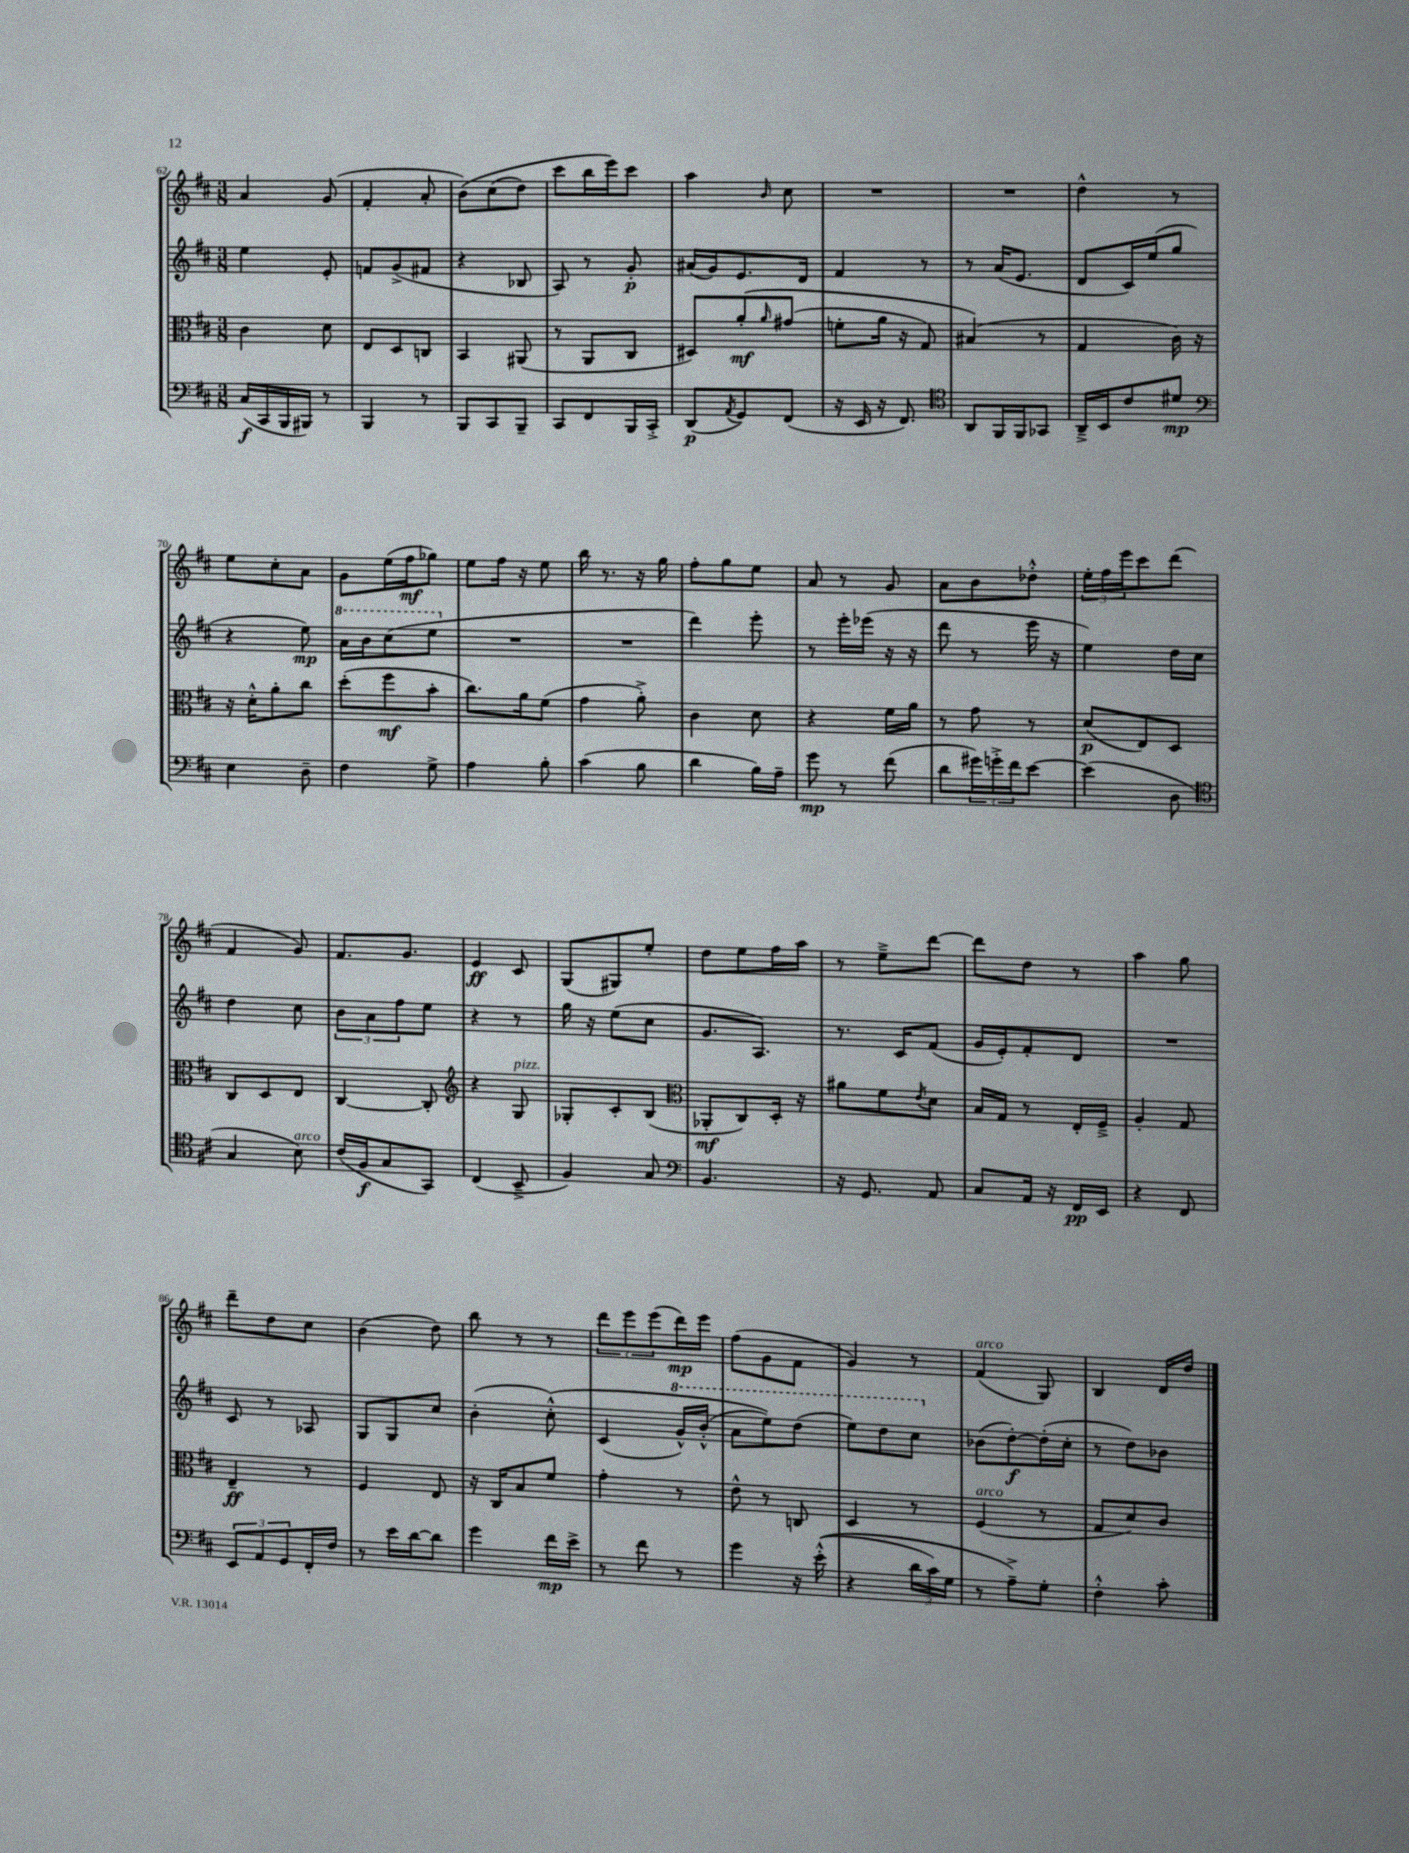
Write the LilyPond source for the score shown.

<<
\new StaffGroup <<
\new Staff = "s0" {
    \clef treble \key d \major \numericTimeSignature \time 3/8
    a'4 g'8( |
    fis'4-. a'8-. |
    b'8)\( cis''8( d''8) |
    cis'''8 b''16 e'''16\) cis'''8 |
    a''4 \grace { b'16 } cis''8 |
    R4. |
    R4. |
    d''4-^ r8 |
    e''8 cis''8-. a'8 |
    g'8 e''16( fis''16\mf ges''8) |
    e''8 fis''16 r16 e''8 |
    b''16 r8. r16 g''16 |
    fis''8-. g''8 e''8 |
    a'8 r8 g'8 |
    a'8 b'8 des''8-.-^ |
    \tuplet 3/2 { e''16-. fis''16 e'''16 } cis'''8 d'''8( |
    fis'4 g'8) |
    fis'8. g'8. |
    e'4\ff cis'8 |
    g8( gis8) e''8-. |
    d''8 e''8 fis''16 a''16 |
    r8 e''8---> d'''8~ |
    d'''8 d''8 r8 |
    a''4 g''8 |
    d'''8-- d''8 cis''8 |
    b'4( d''8) |
    b''8 r8 r8 |
    \tuplet 3/2 { d'''8 e'''8 e'''8( } d'''16\mp) e'''16 |
    fis''8( g'8 fis'8 |
    g'4) r8 |
    fis'4^\markup { \italic "arco" }( g8) |
    b4 d'16 d''16 \bar "|." |
}
\new Staff = "s1" {
    \clef treble \key d \major \numericTimeSignature \time 3/8
    e''4 e'8-. |
    f'8 g'8->( fis'8 |
    r4 bes8 |
    a8) r8 g'8-.\p |
    ais'16( g'16) e'8. d'16 |
    fis'4 r8 |
    r8 a'16( e'8. |
    d'8 cis'16) e''16( g''8 |
    r4 e''8\mp) |
    \ottava #1 a''16 b''16 cis'''8( e'''8 \ottava #0 |
    R4. |
    R4. |
    d'''4) e'''8-. |
    r8 e'''16-. ees'''16( r16 r16 |
    d'''8 r8 e'''16 r16 |
    e''4) d''16 cis''16 |
    d''4 cis''8 |
    \tuplet 3/2 { b'8 a'8 fis''8 } e''8 |
    r4 r8 |
    g''16 r16 e''8( cis''8 |
    g'8. a8.) |
    r8. cis'16 fis'8( |
    g'16 e'16-.) fis'8-. d'8 |
    R4. |
    cis'8 r8 aes8 |
    g8 g8 cis''8 |
    b'4-.( cis''8-.-^)\( |
    cis'4( \ottava #1 g''16-^) b''16-.-^( |
    a''8 e'''8)\) d'''8( |
    e'''8) d'''8 cis'''8 \ottava #0 |
    bes'8( d''8~-.\f) d''16-.( cis''16-. |
    r8 d''8) bes'8 \bar "|." |
}
\new Staff = "s2" {
    \clef alto \key d \major \numericTimeSignature \time 3/8
    cis'4 d'8 |
    e8 d8 c8 |
    b,4 ais,8( |
    r8 a,8 cis8 |
    dis8) a'8-.\mf\( \grace { a'16 } gis'8( |
    f'8-. a'16 r16 g8) |
    bis4(\) r8 |
    g4 cis'16) r16 |
    r16 d'16-.-^ a'8-. cis''8 |
    d''8-.( fis''8\mf b'8-. |
    cis''8.) a'16 fis'8( |
    g'4 a'8-.->) |
    cis'4 d'8 |
    r4 fis'16 a'16 |
    r8 g'8 r8 |
    d'8\p( e8) d8 |
    cis8 d8 e8 |
    cis4~ cis8-. |
    \clef treble r4 g8^\markup { \italic "pizz." } |
    ges8-. cis'8-. b8( |
    \clef alto aes,8-.\mf cis8) d16-. r16 |
    ais'8 fis'8 \acciaccatura { e'8 } d'8 |
    b16 g16 r8 e16-. fis16---> |
    a4-. g8 |
    e4--\ff r8 |
    fis4 e8 |
    r16 cis16 b8 fis'8 |
    g'4-. r8 |
    e'8-^ r8 c8 |
    d4 r8 |
    fis4^\markup { \italic "arco" }( r8 |
    g8 d'8) cis'8 \bar "|." |
}
\new Staff = "s3" {
    \clef bass \key d \major \numericTimeSignature \time 3/8
    cis16\f( cis,16 b,,16 bis,,16) r8 |
    b,,4 r8 |
    b,,8 cis,8 b,,8-- |
    cis,8 fis,8 b,,16 cis,16-.-> |
    d,8\p( \acciaccatura { a,8 } g,8) fis,8( |
    r16 e,16 r16 fis,8.) |
    \clef tenor a,8 fis,16 fis,16 ges,8 |
    a,16---> b,16 cis'8 dis'8\mp |
    \clef bass e4 d8-- |
    fis4 g8-> |
    a4 b8-. |
    cis'4( b8 |
    d'4 b16) a16-- |
    g'8\mp r8 fis'8( |
    d'8 \tuplet 3/2 { gis'16) g'16-.-> fis'16 } e'8~ |
    e'4( d8 |
    \clef tenor g4 b8^\markup { \italic "arco" }) |
    cis'16( fis16\f g8 g,8) |
    cis4( b,8---> |
    fis4) g8 |
    \clef bass b,4. |
    r16 g,8. a,8 |
    cis8 a,16 r16 fis,16\pp e,16 |
    r4 fis,8 |
    \tuplet 3/2 { e,8 a,8 g,8 } fis,16-. fis16 |
    r8 e'16 d'16~ d'8 |
    g'4 fis'16\mp e'16-> |
    r8 fis'8 r8 |
    g'4 r16 e'16-.-^(\( |
    r4 \tuplet 3/2 { d'16 cis'16) g16 } |
    r8 a8--->\) g8-. |
    fis4-.-^ cis'8-. \bar "|." |
}
>>
>>
\layout { \context { \Score currentBarNumber = #62 } }
